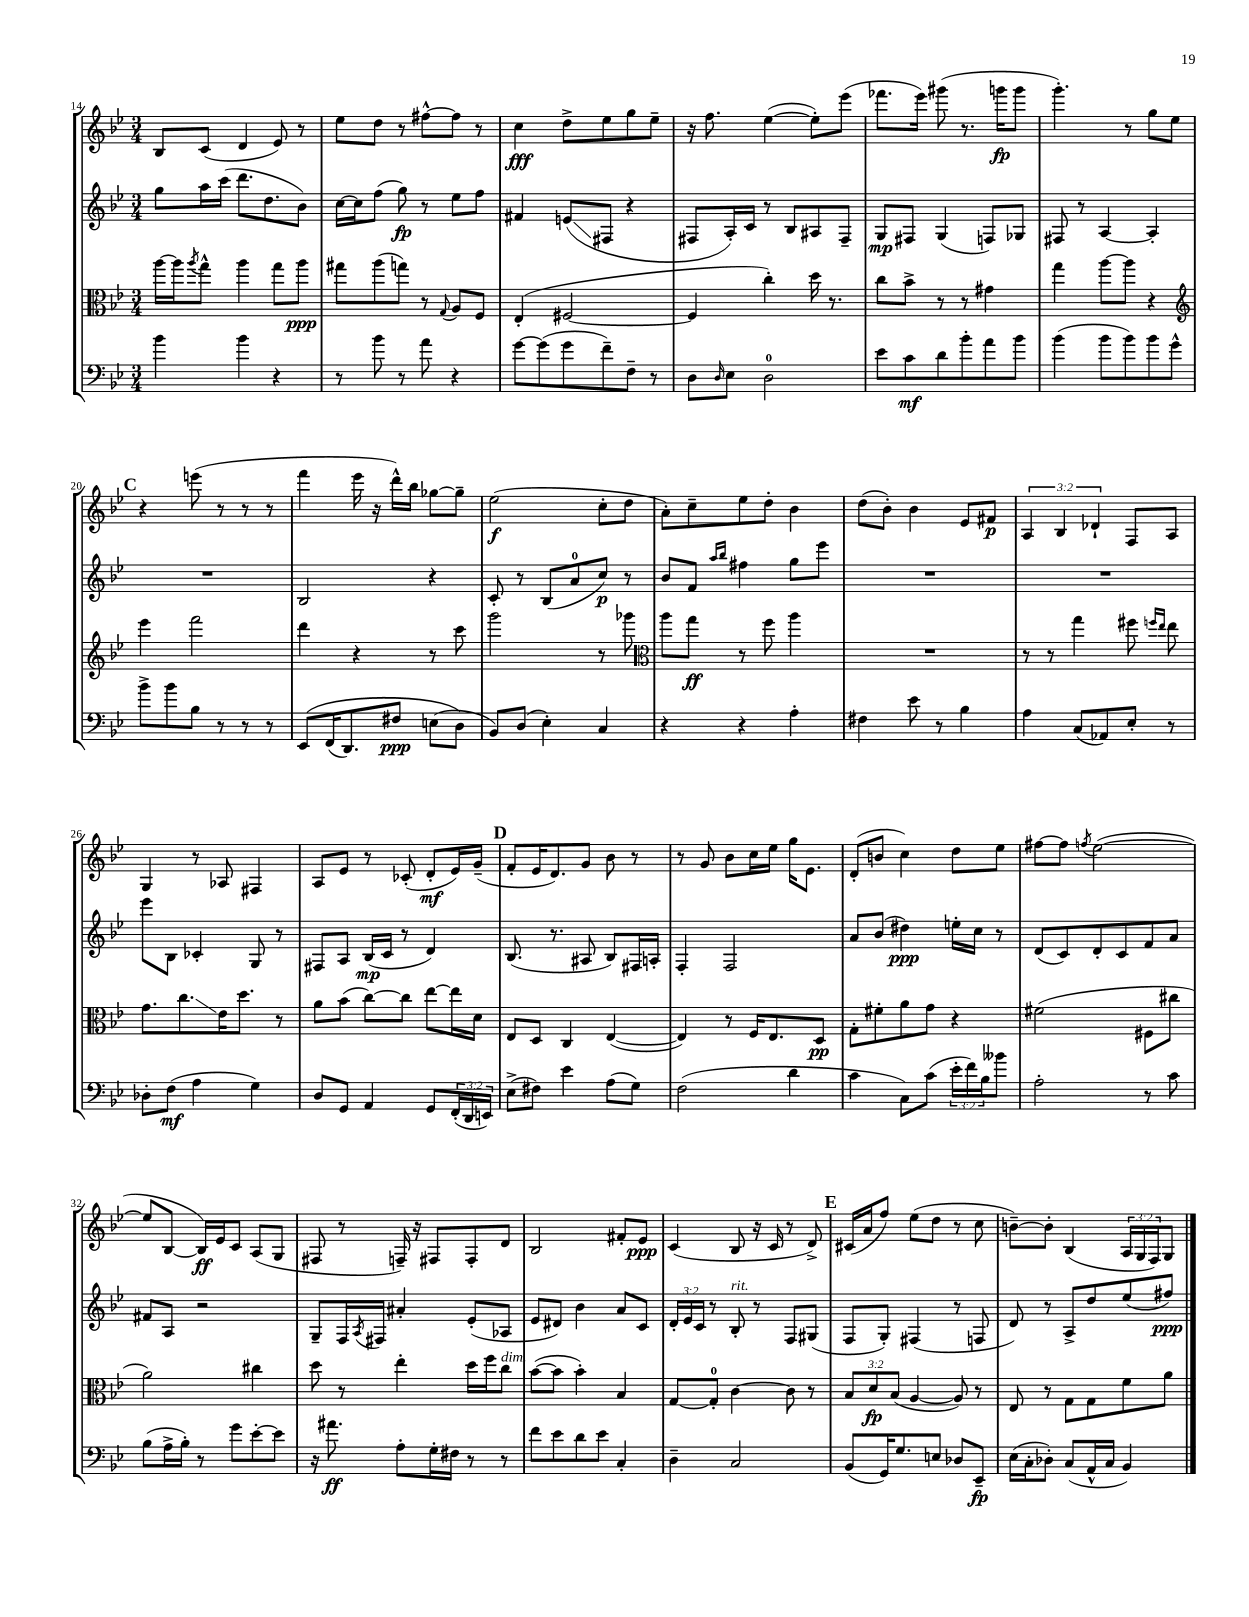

**kern	**kern	**kern	**kern
*staff4	*staff3	*staff2	*staff1
*clefF4	*clefC3	*clefG2	*clefG2
*k[b-e-]	*k[b-e-]	*k[b-e-]	*k[b-e-]
*M3/4	*M3/4	*M3/4	*M3/4
4b-	[16aa	8gg	8B-
.	16aa]	.	.
.	8qaa	.	.
.	8gg^^	16aa	(8c
.	.	(16ccc	.
4b-	4aa	8.ddd	4d
.	.	8.dd	.
4r	8gg	.	8e-)
.	8aa	8b-)	8r
=	=	=	=
8r	8gg#	[16cc	8ee-
.	.	16cc]	.
8b-	(8aa	(8ff	8dd
8r	8gg)	8gg)	8r
8a	8r	8r	[8ff#^^
.	8qqG	.	.
4r	8A	8ee-	8ff#]
.	8F	8ff	8r
=	=	=	=
[8g	(4E-'	4f#	4cc
(8g]	.	.	.
8g	[2F#	(8e	8dd^
8f~)	.	8F#	8ee-
8F~	.	4r	8gg
8r	.	.	8ee-~
=	=	=	=
8D	4F#]	8F#	16r
.	.	.	8.ff
16qqD	.	.	.
8E-	.	16A')	.
.	.	16c	.
2D	4cc')	8r	([4ee-
.	.	8B-	.
.	16dd	8A#	8ee-'])
.	8.r	.	.
.	.	8F#~	(8eee-
=	=	=	=
8e-	8cc	8G	8.fff-
8c	8b-^	8F#	.
.	.	.	16eee-)
8d	8r	(4G	(8ggg#
8b-'	8r	.	8.r
8a	4g#	8F)	.
.	.	.	16ggg
8b-	.	8G-	8ggg
=	=	=	=
(4b-	4gg	8F#	4.ggg')
.	.	8r	.
8b-	[8aa	[4A	.
8b-)	8aa]	.	8r
8b-	4r	4A']	8gg
8g^^	.	.	8ee-
=	=	=	=
*	*clefG2	*	*
8b-^	4eee-	2.r	4r
8b-	.	.	.
8B-	2fff	.	(8eee
8r	.	.	8r
8r	.	.	8r
8r	.	.	8r
=	=	=	=
&(8EE-	4ddd	2B-	4fff
(16FF	.	.	.
8.DD)	.	.	.
.	4r	.	16eee-
.	.	.	16r
8F#	.	.	16ddd^^)
.	.	.	16bb-
(8E	8r	4r	[8gg-
8D&)	8ccc	.	8gg-~]
=	=	=	=
8BB-)	2ggg	8c'	(2ee-
(8D	.	8r	.
4E-')	.	(8B-	.
.	.	8a	.
4C	8r	8cc)	8cc'
.	8ggg-	8r	8dd
=	=	=	=
*	*clefC3	*	*
4r	8aa	8b-	8a')
.	8gg	8f	8cc~
.	.	16qqaa	.
.	.	16qqbb-	.
4r	8r	4ff#	8ee-
.	8ff	.	8dd'
4A'	4aa	8gg	4b-
.	.	8eee-	.
=	=	=	=
4F#	2.r	2.r	(8dd
.	.	.	8b-')
8e-	.	.	4b-
8r	.	.	.
4B-	.	.	8e-
.	.	.	8f#
=	=	=	=
4A	8r	2.r	6A
.	8r	.	.
.	.	.	6B-
(8C	4gg	.	.
.	.	.	6d-`
8AA-)	.	.	.
8E-'	8ff#	.	8F
.	16qqff	.	.
.	16qqee-	.	.
8r	8ee-	.	8A
=	=	=	=
8D-'	8.g	8eee-	4G
(8F	.	8B-	.
.	8.cc	.	.
4A	.	4c-'	8r
.	16e-	.	8A-
.	8.dd	.	.
4G)	.	8G	4F#
.	8r	8r	.
=	=	=	=
8D	8a	8F#	8A
8GG	(8b-	8A	8e-
4AA	[8cc)	(16B-	8r
.	.	16c	.
.	8cc]	8r	(8c-'
8GG	[8ee-	4d)	8d'
(24FF'	16ee-]	.	16e-)
24DD	.	.	.
.	16d	.	(16g~
24EE)	.	.	.
=	=	=	=
(8E-^	8E-	(8.B-	8f'
8F#)	8D	.	16e-
.	.	8.r	8.d)
4e-	4C	.	.
.	.	8A#	8g
(8A	([4E-	8B-)	8b-
8G)	.	16F#	8r
.	.	16A'	.
=	=	=	=
(2F	4E-])	4F'	8r
.	.	.	8g
.	8r	2F	8b-
.	16F	.	16cc
.	8.E-	.	16ee-
4d	.	.	16gg
.	.	.	8.e-
.	8D	.	.
=	=	=	=
4c	8G'	8a	(8d'
.	8f#'	(8b-	8b
8C)	8a	4dd#)	4cc)
(8c	8g	.	.
24e-'	4r	16ee'	8dd
24f)	.	.	.
.	.	16cc	.
24B-	.	.	.
8b--	.	8r	8ee-
=	=	=	=
2A'	(2f#	(8d	[8ff#
.	.	8c)	8ff#]
.	.	.	8qff
.	.	8d'	([2ee-
.	.	8c	.
8r	8F#	8f	.
8c	8cc#	8a	.
=	=	=	=
(8B-	2a)	8f#	8ee-]
16A^	.	8A	[8B-
16B-')	.	.	.
8r	.	2r	16B-])
.	.	.	16e-
8g	.	.	8c
[8e-'	4cc#	.	(8A
8e-]	.	.	8G
=	=	=	=
16r	8dd	8G~	8F#
8.a#	.	.	.
.	8r	16F	8r
.	.	8qA	.
.	.	16F#	.
8A'	4ee-'	4a#'	16F~)
.	.	.	16r
16G'	.	.	8F#
16F#	.	.	.
8r	16dd	(8e-'	8F#'
.	16ff	.	.
8r	8cc	8A-	8d
=	=	=	=
8f	([8b-	8e-	2B-
8e-	8b-]	8d#)	.
8d	4b-')	4b-	.
8e-	.	.	.
4C'	4B-	8a	8f#'
.	.	8c	8e-
=	=	=	=
4D~	[8G	24d'	(4c
.	.	24e-	.
.	.	24c	.
.	8G']	8r	.
2C	[4c	8B-'	8B-
.	.	8r	16r
.	.	.	16c
.	8c]	8F	8r
.	8r	(8G#	8d^)
=	=	=	=
(8BB-	12B-	8F	(16c#
.	.	.	16a
.	12d	.	.
16GG)	.	8G')	8ff)
.	(12B-	.	.
8.G	.	.	.
.	[4A	(4F#	(8ee-
8E	.	.	8dd
8D-	8A])	8r	8r
8EE-~	8r	8F	8cc
=	=	=	=
(16E-	8E-	8d)	[8b~)
16C'	.	.	.
8D-')	8r	8r	8b']
(8C	8G	8A^	(4B-
16AA^^	8G	8dd	.
16C	.	.	.
4BB-)	8f	(8ee-	24A
.	.	.	24G
.	.	.	24F)
.	8a	8ff#)	8G
==	==	==	==
*-	*-	*-	*-
